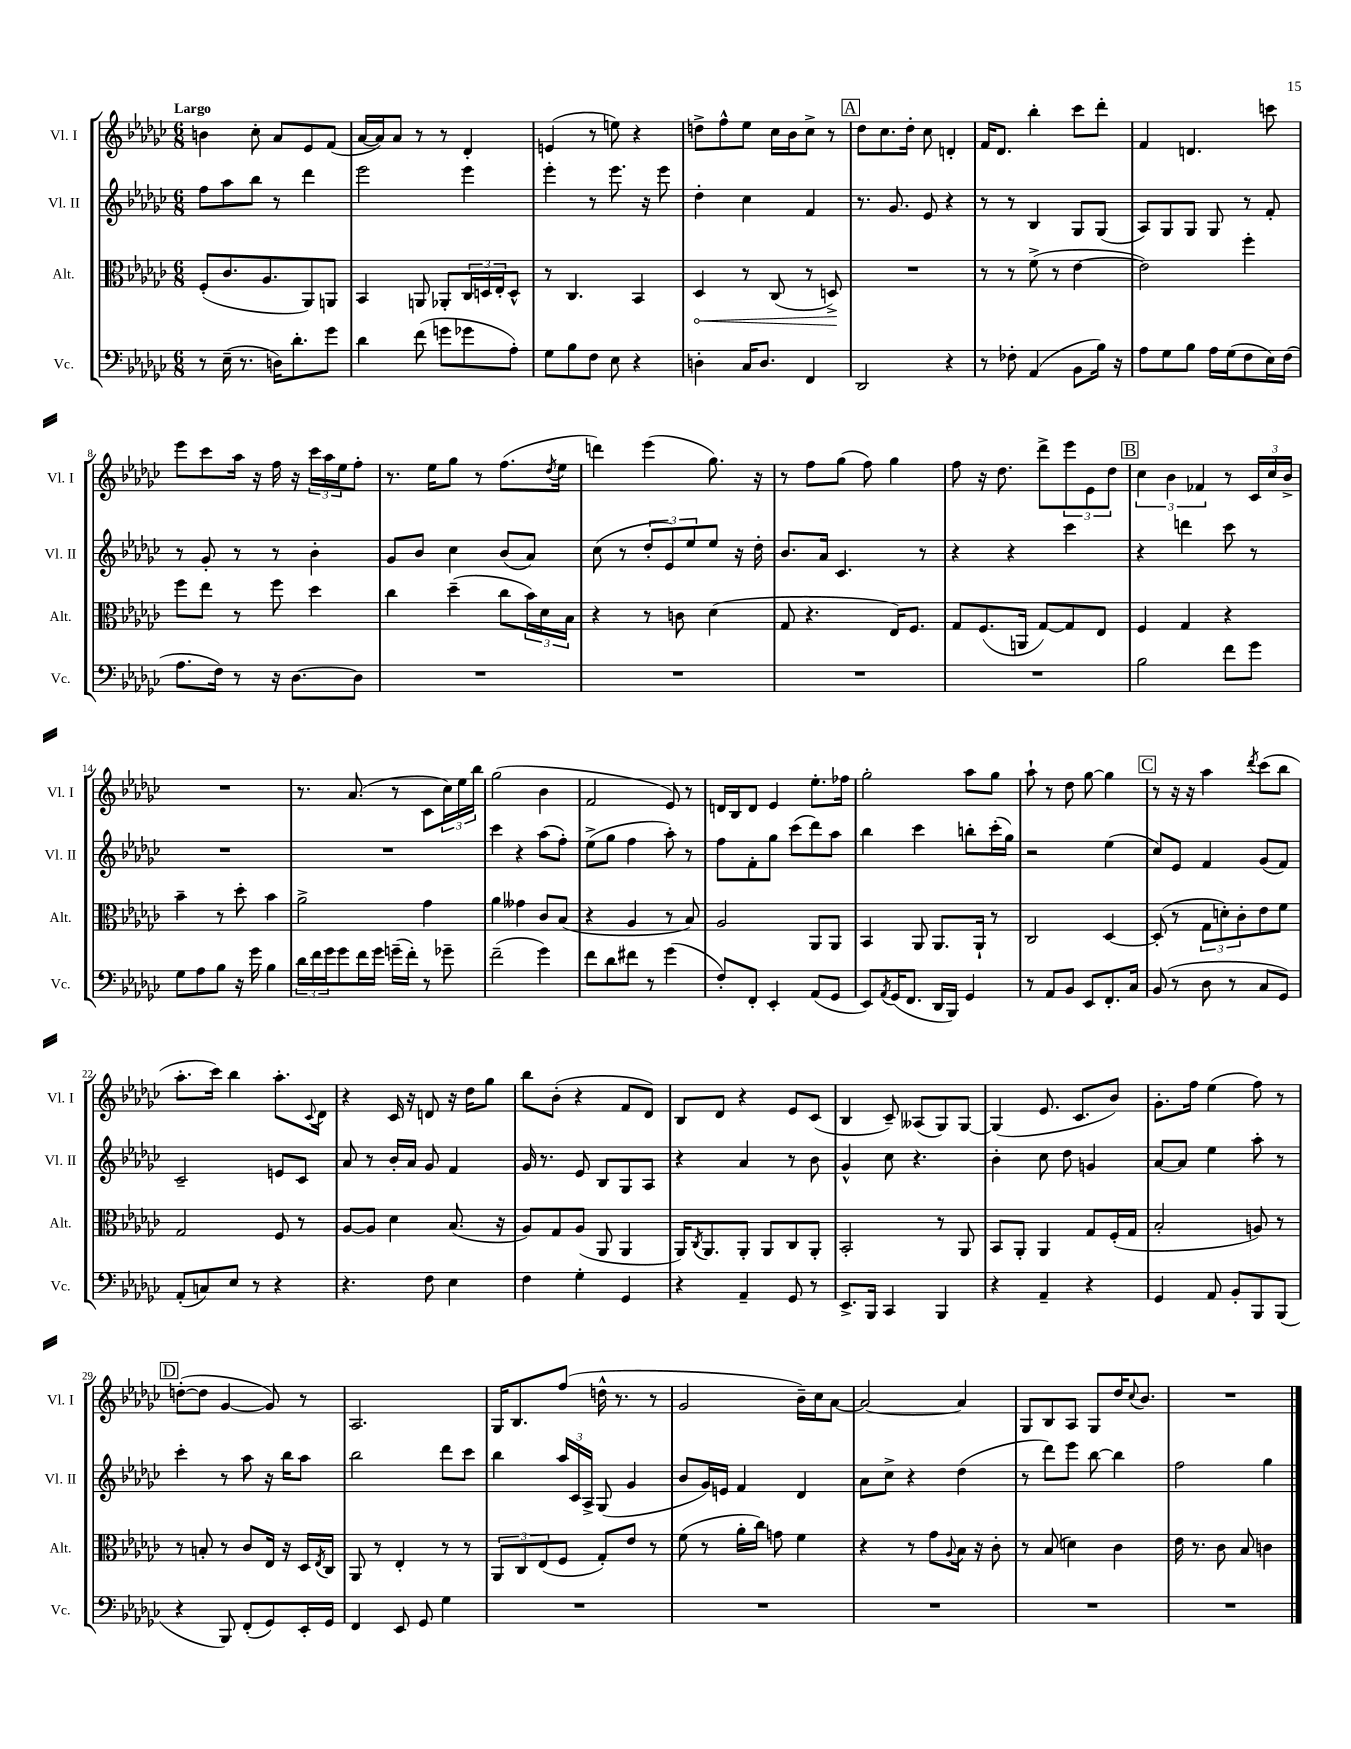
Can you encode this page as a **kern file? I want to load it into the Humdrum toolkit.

**kern	**kern	**kern	**kern
*staff4	*staff3	*staff2	*staff1
*clefF4	*clefC3	*clefG2	*clefG2
*k[b-e-a-d-g-c-]	*k[b-e-a-d-g-c-]	*k[b-e-a-d-g-c-]	*k[b-e-a-d-g-c-]
*M6/8	*M6/8	*M6/8	*M6/8
8r	(8F'/L	8ff\L	4b\
(16E-~\	8.c-/	8aa-\	.
8.r	.	.	.
.	.	8bb-\J	8cc-'\
.	8.A-/	.	.
16D\LK)	.	8r	8a-/L
8.d-'\	.	.	.
.	8AA-/)	4ddd-\	8e-/
8g-\J	8AA/J	.	(8f/J
=	=	=	=
4d-\	4BB-/	2eee-\	[16a-/LL
.	.	.	16a-/]J)
.	.	.	8a-/J
(8f\	8AA/	.	8r
8g\L	8AA-'/L	.	8r
8g-\	24C-/L	4eee-\	4d-'/
.	24D/	.	.
.	24E-'/J	.	.
8A-'\J)	8D^^/J	.	.
=	=	=	=
8G-\L	8r	4eee-'\	(4e/
8B-\	4.C-/	.	.
8F\J	.	8r	8r
8E-\	.	8.eee-\	8ee\)
4r	4BB-/	.	4r
.	.	16r	.
.	.	8eee-\	.
=	=	=	=
4D'\	4D-/	4dd-'\	8dd^\L
.	.	.	8ff^^\
16C-/LK	8r	4cc-\	8ee-\J
8.D/J	.	.	.
.	(8C-/	.	16cc-\LL
.	.	.	16b-\J
4FF/	8r	4f/	8cc-^\J
.	8D^/)	.	8r
=	=	=	=
2DD-/	2.r	8.r	8dd-\L
.	.	.	8.cc-\
.	.	8.g-/	.
.	.	.	16dd-'\Jk
.	.	8e-/	8cc-\
4r	.	4r	4d'/
=	=	=	=
8r	8r	8r	16f/LK
.	.	.	8.d-/J
8F-'\	8r	8r	.
(4AA-/	(8f^\	4B-/	4bb-'\
.	8r	.	.
8BB-\L	[4e-\	8G-/L	8ccc-\L
16B-\Jk)	.	(8G-/J	8ddd-'\J
16r	.	.	.
=	=	=	=
8A-\L	2e-\])	8A-/L)	4f/
8G-\	.	8G-/	.
8B-\J	.	8G-/J	4.d/
16A-\LL	.	8G-/	.
(16G-\J	.	.	.
8F\	4ff'\	8r	.
16E-\L)	.	8f'/	8ccc\
(16F\JJ	.	.	.
=	=	=	=
8.A-\L	8ff\L	8r	8eee-\L
.	8ee-\J	8g-'/	8ccc-\
16F\Jk)	.	.	.
8r	8r	8r	16aa-\Jk
.	.	.	16r
16r	8ff\	8r	16ff\
[8.D-\L	.	.	16r
.	4dd-\	4b-'\	24ccc-\LL
.	.	.	24aa-\
.	.	.	24ee-\J
8D-\]J	.	.	8ff'\J
=	=	=	=
2.r	4cc-\	8g-/L	8.r
.	.	8b-/J	.
.	.	.	16ee-\LK
.	(4dd-~\	4cc-\	8gg-\J
.	.	.	8r
.	8cc-\L	(8b-/L	(8.ff\L
.	24b-\L)	8a-/J)	.
.	24d-\	.	.
.	.	.	8qdd-/
.	.	.	16ee-\Jk
.	24B-\JJ	.	.
=	=	=	=
2.r	4r	(8cc-\	4ddd\)
.	.	8r	.
.	8r	12dd-'/L	(4eee-\
.	.	12e-/)	.
.	8c\	.	.
.	.	12ee-/	.
.	(4d-\	8ee-/J	8.gg-\)
.	.	16r	.
.	.	16dd-'\	16r
=	=	=	=
2.r	8G-/	8.b-/L	8r
.	4.r	.	8ff\L
.	.	16a-/Jk	.
.	.	4.c-/	(8gg-\J
.	.	.	8ff\)
.	16E-/LK)	.	4gg-\
.	8.F/J	.	.
.	.	8r	.
=	=	=	=
2.r	8G-/L	4r	8ff\
.	(8.F/	.	16r
.	.	.	8.dd-\
.	.	4r	.
.	16AA/Jk	.	.
.	[8G-/L)	.	8ddd-^\L
.	8G-/]	4ccc-\	12eee-\
.	.	.	12e-\
.	8E-/J	.	.
.	.	.	12dd-\J
=	=	=	=
2B-\	4F/	4r	6cc-\
.	.	.	6b-\
.	4G-/	4ddd\	.
.	.	.	6f-/
8f\L	4r	8ccc-\	8r
8g-\J	.	8r	24c-/LL
.	.	.	24cc-/
.	.	.	24b-^/JJ
=	=	=	=
8G-\L	4b-~\	2.r	2.r
8A-\	.	.	.
8B-\J	8r	.	.
16r	8dd-'\	.	.
16g-\	.	.	.
4B-\	4b-\	.	.
=	=	=	=
24d-\LL	2a-^\	2.r	8.r
24f\	.	.	.
24g-\J	.	.	.
8g-\	.	.	.
.	.	.	(8.a-/
16f\L	.	.	.
16g-\JJ	.	.	.
(16g~\LL	.	.	8r
16f'\JJ)	.	.	.
8r	4g-\	.	8c-\L
8g-~\	.	.	24cc-\L)
.	.	.	24ee-\
.	.	.	24bb-\JJ
=	=	=	=
(2f~\	4a-\	4ccc-\	(2gg-\
.	4g--\	4r	.
4g-\)	8c-/L	(8aa-\L	4b-\
.	(8B-/J	8ff'\J)	.
=	=	=	=
8f\L	4r	(8ee-^\L	2f/
8d-\	.	8gg-\J	.
8f#\J	4A-/	4ff\	.
8r	.	.	.
(4g-\	8r	8aa-'\)	8e-/)
.	8B-/)	8r	8r
=	=	=	=
8F'/L)	2A-/	8ff\L	16d/LL
.	.	.	16B-/J
8FF'/J	.	8f'\	8d/J
4EE-'/	.	8gg-\J	4e-/
.	.	(8ccc-\L	.
(8AA-/L	8AA-/L	8ddd-\)	8.ee-'\L
8GG-/J	8AA-/J	8aa-\J	.
.	.	.	16ff-\Jk
=	=	=	=
8EE-/L)	4BB-/	4bb-\	2gg-'\
8qAA-/	.	.	.
(16GG-/K	.	.	.
8.FF/J	.	.	.
.	8AA-/	4ccc-\	.
16DD-/LL	8.AA-/L	.	.
16BBB-/JJ)	.	.	.
4GG-/	.	8bb'\L	8aa-\L
.	16AA-`/Jk	.	.
.	8r	(16ccc-'\L	8gg-\J
.	.	16gg-\JJ)	.
=	=	=	=
8r	2C-/	2r	8aa-`\
8AA-/L	.	.	8r
8BB-/J	.	.	8dd-\
8EE-/L	.	.	[8gg-\
8.FF'/	[4D-/	(4ee-\	4gg-\]
16C-/Jk	.	.	.
=	=	=	=
(8BB-/	(8D-'/]	8cc-/L)	8r
8r	8r	8e-/J	16r
.	.	.	16r
8D-\	12G-\L	4f/	4aa-\
.	12d'\)	.	.
8r	.	.	.
.	12c-'\	.	.
.	.	.	8qddd-/
8C-/L	8e-\	(8g-/L	(8ccc-\L
8GG-/J)	8f\J	8f/J)	8bb-\J
=	=	=	=
(8AA-'/L	2G-/	2c-~/	8.aa-'\L
8C/)	.	.	.
.	.	.	16ccc-\Jk)
8E-/J	.	.	4bb-\
8r	.	.	.
4r	8F/	8e/L	8.aa-'\L
.	8r	8c-/J	.
.	.	.	8qqc-/
.	.	.	16d-\Jk
=	=	=	=
4.r	[8A-/L	8a-/	4r
.	8A-/]J	8r	.
.	4d-\	16b-'/LL	16c-/
.	.	16a-/JJ	16r
8F\	.	8g-/	8d/
4E-\	(8.B-/	4f/	16r
.	.	.	16dd-\LK
.	.	.	8gg-\J
.	16r	.	.
=	=	=	=
4F\	8A-/L)	16g-/	8bb-\L
.	.	8.r	.
.	8G-/	.	(8b-'\J
4G-'\	(8A-/J	8e-/	4r
.	8AA-/	8B-/L	.
4GG-/	4AA-/	8G-/	8f/L
.	.	8A-/J	8d-/J)
=	=	=	=
4r	16AA-/LK)	4r	8B-/L
.	8qC-/	.	.
.	8.AA-/	.	.
.	.	.	8d-/J
4AA-~/	8AA-'/J	4a-/	4r
.	8AA-/L	.	.
8GG-/	8C-/	8r	8e-/L
8r	8AA-'/J	8b-\	(8c-/J
=	=	=	=
8.EE-^/L	2BB-'/	4g-^^/	4B-/
16BBB-/Jk	.	.	.
4CC-/	.	8cc-\	8c-~/)
.	.	4.r	(8A--/L
4BBB-/	8r	.	8G-/)
.	8AA-/	.	[8G-/J
=	=	=	=
4r	8BB-/L	4b-'\	(4G-/]
.	8AA-'/J	.	.
4AA-~/	4AA-/	8cc-\	8.e-/
.	.	8dd-\	.
.	.	.	8.c-/L
4r	8G-/L	4g/	.
.	(16F'/L	.	8b-/J)
.	16G-/JJ	.	.
=	=	=	=
4GG-/	2B-'/	[8a-/L	8.g-'\L
.	.	8a-/]J	.
.	.	.	16ff\Jk
8AA-/	.	4ee-\	(4ee-\
8BB-'/L	.	.	.
8BBB-/	8A/)	8aa-'\	8ff\)
(8BBB-/J	8r	8r	8r
=	=	=	=
4r	8r	4ccc-'\	([8dd'\L
.	8B'/	.	8dd\]J
8BBB-/)	8r	8r	[4g-/
(8FF'/L	8c-/L	8aa-\	.
8GG-/)	16E-/Jk	16r	8g-/])
.	16r	16bb-\LK	.
16EE-'/L	16D-/LL	8aa-\J	8r
.	8qE-/	.	.
16GG-/JJ	16C-/JJ	.	.
=	=	=	=
4FF/	8AA-/	2bb-\	2.A-/
.	8r	.	.
8EE-/	4E-'/	.	.
8GG-/	.	.	.
4G-\	8r	8ddd-\L	.
.	8r	8ccc-\J	.
=	=	=	=
2.r	12AA-/L	4bb-\	16G-/LK
.	.	.	8.B-/
.	12C-/	.	.
.	(12E-/	.	.
.	8F/J	24aa-/LL	(8ff/J
.	.	24c-/	.
.	.	24A-^/JJ	.
.	8G-'/L)	(8G-/	16dd^^\
.	.	.	8.r
.	8e-/J	4g-/	.
.	8r	.	8r
=	=	=	=
2.r	(8f\	8b-/L	2g-/
.	8r	16g-/L)	.
.	.	16e/JJ	.
.	16a-'\LL	4f/	.
.	16cc-\JJ)	.	.
.	8g\	.	.
.	4f\	4d-/	16b-~\LL)
.	.	.	16cc-\J
.	.	.	[8a-\J
=	=	=	=
2.r	4r	8a-\L	2a-/_
.	.	8cc-^\J	.
.	8r	4r	.
.	8g-\L	.	.
.	8qqA-/	.	.
.	16B-\Jk	(4dd-\	4a-/]
.	16r	.	.
.	8c-'\	.	.
=	=	=	=
2.r	8r	8r	8G-/L
.	(8B-/	8ddd-\L)	8B-/
.	4d\)	8eee-\J	8A-/J
.	.	[8bb-\	8G-/L
.	4c-\	4bb-\]	16dd-/K
.	.	.	8qqcc-/
.	.	.	8.b-/J
=	=	=	=
2.r	16e-\	2ff\	2.r
.	8.r	.	.
.	8c-\	.	.
.	8B-/	.	.
.	4c\	4gg-\	.
==	==	==	==
*-	*-	*-	*-
